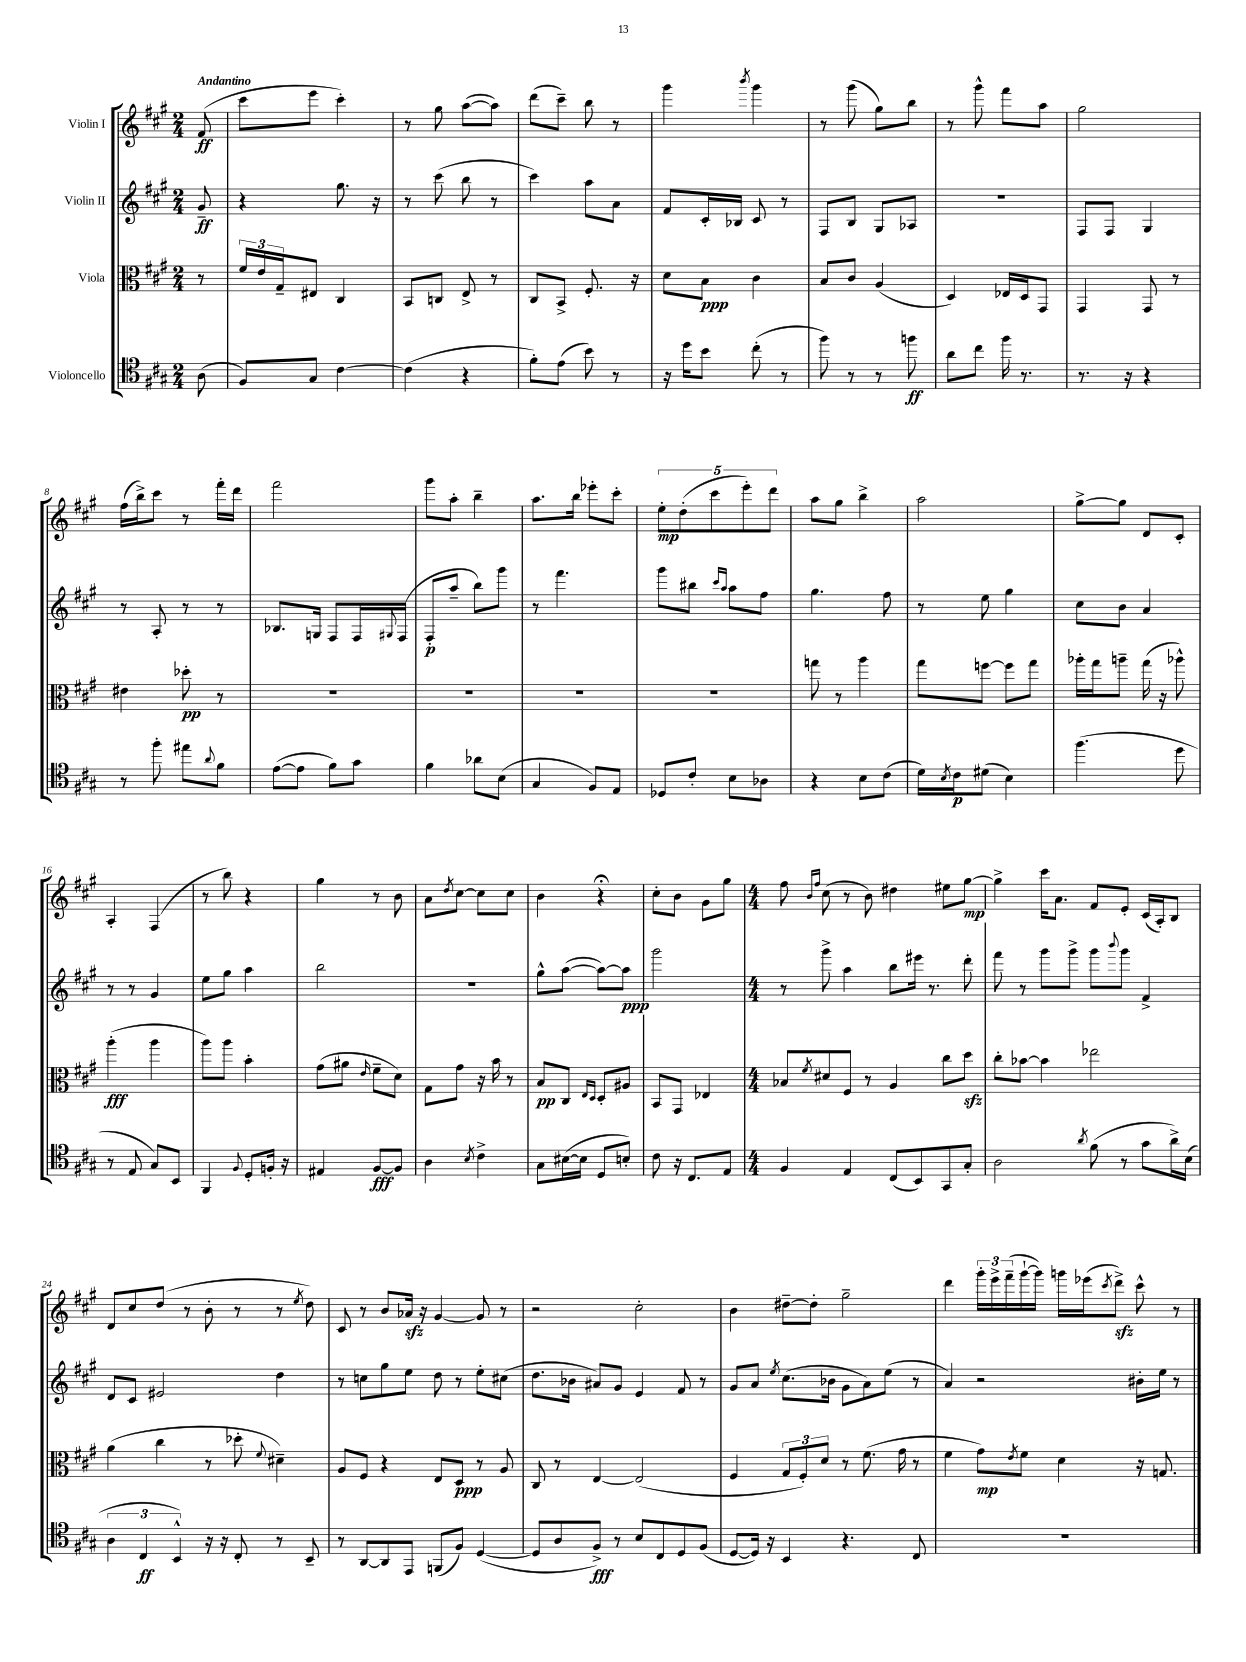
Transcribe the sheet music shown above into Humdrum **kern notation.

**kern	**dynam	**kern	**dynam	**kern	**dynam	**kern	**dynam
*part4	*part4	*part3	*part3	*part2	*part2	*part1	*part1
*staff4	*staff4	*staff3	*staff3	*staff2	*staff2	*staff1	*staff1
*I"Violoncello	*	*I"Viola	*	*I"Violin II	*	*I"Violin I	*
*clefC4	*	*clefC3	*	*clefG2	*	*clefG2	*
*k[f#c#g#]	*	*k[f#c#g#]	*	*k[f#c#g#]	*	*k[f#c#g#]	*
*M2/4	*	*M2/4	*	*M2/4	*	*M2/4	*
=	=	=	=	=	=	=	=
!	!	!	!	!	!	!LO:TX:a:B:t=Andantino	!
(8A\	.	8r	.	8g#~/	ff	(8f#/	ff
=1	=1	=1	=1	=1	=1	=1	=1
8F#/L)	.	24f#/LL	.	4r	.	8ccc#\L	.
.	.	24e/	.	.	.	.	.
.	.	24G#~/J	.	.	.	.	.
8G#/J	.	8E#X/J	.	.	.	8eee\J	.
[4c#\	.	4C#/	.	8.gg#\	.	4ccc#'\)	.
.	.	.	.	16r	.	.	.
=2	=2	=2	=2	=2	=2	=2	=2
(4c#\]	.	8BB/L	.	8r	.	8r	.
.	.	8Cn/J	.	(8ccc#\	.	8gg#\	.
4r	.	8E^/	.	8bb\	.	([8aa\L	.
.	.	8r	.	8r	.	8aa\J])	.
=3	=3	=3	=3	=3	=3	=3	=3
8f#'\L)	.	8C#/L	.	4ccc#\)	.	(8ddd\L	.
(8e\J	.	8BB^/J	.	.	.	8ccc#~\J)	.
8b\)	.	8.F#'/	.	8aa\L	.	8bb\	.
8r	.	.	.	8a\J	.	8r	.
.	.	16r	.	.	.	.	.
=4	=4	=4	=4	=4	=4	=4	=4
16r	.	8d\L	.	8f#/L	.	4ggg#\	.
16dd\KL	.	.	.	.	.	.	.
8b\J	.	8B\J	ppp	16c#'/L	.	.	.
.	.	.	.	16B-X/JJ	.	.	.
.	.	.	.	.	.	8qbbb/	.
(8cc#'\	.	4c#\	.	8c#/	.	4ggg#\	.
8r	.	.	.	8r	.	.	.
=5	=5	=5	=5	=5	=5	=5	=5
8ff#\)	.	8B/L	.	8F#/L	.	8r	.
8r	.	8c#/J	.	8B/J	.	(8ggg#\	.
8r	.	(4A/	.	8G#/L	.	8gg#\L)	.
8ffn\	ff	.	.	8A-X/J	.	8bb\J	.
=6	=6	=6	=6	=6	=6	=6	=6
8a\L	.	4D/)	.	2r	.	8r	.
8cc#\J	.	.	.	.	.	8ggg#^^\	.
16ff#\	.	16E-X/LL	.	.	.	8fff#\L	.
8.r	.	16D/J	.	.	.	.	.
.	.	8GG#/J	.	.	.	8aa\J	.
=7	=7	=7	=7	=7	=7	=7	=7
8.r	.	4GG#/	.	8F#/L	.	2gg#\	.
.	.	.	.	8F#/J	.	.	.
16r	.	.	.	.	.	.	.
4r	.	8GG#/	.	4G#/	.	.	.
.	.	8r	.	.	.	.	.
!!LO:LB:g=z
=8	=8	=8	=8	=8	=8	=8	=8
8r	.	4e#X\	.	8r	.	(16ff#\LL	.
.	.	.	.	.	.	16bb^\J)	.
8ff#'\	.	.	.	8A'/	.	8ccc#\J	.
8ee#X\L	.	8dd-X'\	pp	8r	.	8r	.
8qqa/	.	.	.	.	.	.	.
8f#\J	.	8r	.	8r	.	16fff#'\LL	.
.	.	.	.	.	.	16ddd\JJ	.
=9	=9	=9	=9	=9	=9	=9	=9
([8e\L	.	2r	.	8.B-X/L	.	2fff#\	.
8e\J]	.	.	.	.	.	.	.
.	.	.	.	16Gn/Jk	.	.	.
8f#\L)	.	.	.	8F#/L	.	.	.
8g#\J	.	.	.	16F#/L	.	.	.
.	.	.	.	8qqG#X/	.	.	.
.	.	.	.	(16F#/JJ	.	.	.
=10	=10	=10	=10	=10	=10	=10	=10
4f#\	.	2r	.	8F#'/L	p	8ggg#\L	.
.	.	.	.	8aa~/J	.	8aa'\J	.
8a-X\L	.	.	.	8bb\L)	.	4bb~\	.
(8B\J	.	.	.	8ggg#\J	.	.	.
=11	=11	=11	=11	=11	=11	=11	=11
4G#/	.	2r	.	8r	.	8.aa\L	.
.	.	.	.	4.fff#\	.	.	.
.	.	.	.	.	.	16bb\Jk	.
8F#/L)	.	.	.	.	.	8eee-X'\L	.
8E/J	.	.	.	.	.	8ccc#'\J	.
=12	=12	=12	=12	=12	=12	=12	=12
8D-X/L	.	2r	.	8ggg#\L	.	10ee'\L	mp
.	.	.	.	.	.	(10dd'\	.
8c#'/J	.	.	.	8bb#X\J	.	.	.
.	.	.	.	.	.	10ccc#\	.
.	.	.	.	16qqccc#/LL	.	.	.
.	.	.	.	16qqaa/JJ	.	.	.
8B\L	.	.	.	8aa\L	.	.	.
.	.	.	.	.	.	10eee'\)	.
8A-X\J	.	.	.	8ff#\J	.	.	.
.	.	.	.	.	.	10ddd\J	.
=13	=13	=13	=13	=13	=13	=13	=13
4r	.	8ggn\	.	4.gg#\	.	8aa\L	.
.	.	8r	.	.	.	8gg#\J	.
8B\L	.	4aa\	.	.	.	4bb^\	.
(8c#\J	.	.	.	8ff#\	.	.	.
=14	=14	=14	=14	=14	=14	=14	=14
16d\LL)	.	8gg#\L	.	8r	.	2aa\	.
8qB/	.	.	.	.	.	.	.
16c#\J	p	.	.	.	.	.	.
(8d#X\J	.	[8ffn\J	.	8ee\	.	.	.
4B\)	.	8ff\L]	.	4gg#\	.	.	.
.	.	8gg#\J	.	.	.	.	.
=15	=15	=15	=15	=15	=15	=15	=15
(4.ff#\	.	16aa-X'\LL	.	8cc#\L	.	[8gg#^\L	.
.	.	16gg#\J	.	.	.	.	.
.	.	8aan~\J	.	8b\J	.	8gg#\J]	.
.	.	(16gg#\	.	4a/	.	8d/L	.
.	.	16r	.	.	.	.	.
8dd\	.	8aa-X^^\)	.	.	.	8c#'/J	.
!!LO:LB:g=z
=16	=16	=16	=16	=16	=16	=16	=16
8r	.	(4aa'\	fff	8r	.	4A'/	.
8E/	.	.	.	8r	.	.	.
8G#/L)	.	4aa\	.	4g#/	.	(4F#/	.
8BB/J	.	.	.	.	.	.	.
=17	=17	=17	=17	=17	=17	=17	=17
4FF#/	.	8aa\L)	.	8ee\L	.	8r	.
.	.	8aa\J	.	8gg#\J	.	8bb\)	.
8qqF#/	.	.	.	.	.	.	.
8D'/L	.	4b'\	.	4aa\	.	4r	.
16Fn'/Jk	.	.	.	.	.	.	.
16r	.	.	.	.	.	.	.
=18	=18	=18	=18	=18	=18	=18	=18
4E#X/	.	(8g#\L	.	2bb\	.	4gg#\	.
.	.	8a#X\J	.	.	.	.	.
.	.	16qqe/	.	.	.	.	.
[8F#/L	fff	8f#~\L	.	.	.	8r	.
8F#/J]	.	8d\J)	.	.	.	8b\	.
=19	=19	=19	=19	=19	=19	=19	=19
4A\	.	8G#\L	.	2r	.	8a\L	.
.	.	.	.	.	.	8qdd/	.
.	.	8g#\J	.	.	.	[8cc#\J	.
8qB/	.	.	.	.	.	.	.
4c#^\	.	16r	.	.	.	8cc#\L]	.
.	.	16b\	.	.	.	.	.
.	.	8r	.	.	.	8cc#\J	.
=20	=20	=20	=20	=20	=20	=20	=20
8G#\L	.	8B/L	pp	8gg#^^\L	.	4b\	.
([16B#X\L	.	8C#/J	.	([8aa\J	.	.	.
16B#\JJ]	.	.	.	.	.	.	.
.	.	16qqE/LL	.	.	.	.	.
.	.	16qqD/JJ	.	.	.	.	.
8D/L	.	8D'/L	.	8aa\L_)	.	4r;<	.
8Bn'/J)	.	8A#X/J	.	8aa\J]	ppp	.	.
=21	=21	=21	=21	=21	=21	=21	=21
8c#\	.	8BB/L	.	2ggg#\	.	8cc#'\L	.
16r	.	8GG#/J	.	.	.	8b\J	.
8.C#/L	.	.	.	.	.	.	.
.	.	4E-X/	.	.	.	8g#\L	.
8E/J	.	.	.	.	.	8gg#\J	.
=22	=22	=22	=22	=22	=22	=22	=22
*M4/4	*	*M4/4	*	*M4/4	*	*M4/4	*
4F#/	.	8B-X/L	.	8r	.	8ff#\	.
.	.	.	.	.	.	16qqb/LL	.
.	.	8qf#/	.	.	.	16qqff#/JJ	.
.	.	8d#X/	.	8ggg#^\	.	(8cc#\	.
4E/	.	8F#/J	.	4aa\	.	8r	.
.	.	8r	.	.	.	8b\)	.
(8C#/L	.	4A/	.	8bb\L	.	4dd#X\	.
8BB/)	.	.	.	16eee#X\Jk	.	.	.
.	.	.	.	8.r	.	.	.
8GG#/	.	8cc#\L	.	.	.	8ee#X\L	.
8G#'/J	.	8ddzz\J	.	8ddd'\	.	[8gg#\J	mp
=23	=23	=23	=23	=23	=23	=23	=23
2A\	.	8cc#'\L	.	8fff#\	.	4gg#^\]	.
.	.	[8b-X\J	.	8r	.	.	.
.	.	4b-\]	.	8ggg#\L	.	16ccc#\KL	.
.	.	.	.	.	.	8.a\J	.
.	.	.	.	8ggg#^\J	.	.	.
8qa/	.	.	.	.	.	.	.
(8f#\	.	2ee-X\	.	8ggg#\L	.	8f#/L	.
.	.	.	.	8qqbbb/	.	.	.
8r	.	.	.	8ggg#\J	.	8e'/J	.
8g#\L	.	.	.	4f#^/	.	(16c#/LL	.
.	.	.	.	.	.	16A'/J)	.
16a^\L)	.	.	.	.	.	8B/J	.
(16B\JJ	.	.	.	.	.	.	.
!!LO:LB:g=z
=24	=24	=24	=24	=24	=24	=24	=24
6A\	.	(4a\	.	8d/L	.	8d/L	.
.	.	.	.	8c#/J	.	8cc#/	.
6C#/	ff	.	.	.	.	.	.
.	.	4cc#\	.	2e#X/	.	(8dd/J	.
6BB^^/)	.	.	.	.	.	.	.
.	.	.	.	.	.	8r	.
16r	.	8r	.	.	.	8b'\	.
16r	.	.	.	.	.	.	.
8C#'/	.	8dd-X'\	.	.	.	8r	.
.	.	8qqf#/	.	.	.	.	.
8r	.	4d#X~\)	.	4dd\	.	8r	.
.	.	.	.	.	.	8qee/	.
8BB~/	.	.	.	.	.	8dd\)	.
=25	=25	=25	=25	=25	=25	=25	=25
8r	.	8A/L	.	8r	.	8c#/	.
[8AA/L	.	8F#/J	.	8ccn\L	.	8r	.
8AA/]	.	4r	.	8gg#\	.	8b/L	.
8EE/J	.	.	.	8ee\J	.	16a-Xzz/Jk	.
.	.	.	.	.	.	16r	.
(8FFn/L	.	8E/L	.	8dd\	.	[4g#/	.
8F#/J)	.	8D/J	ppp	8r	.	.	.
([4D/	.	8r	.	8ee'\L	.	8g#/]	.
.	.	8A/	.	(8cc#X\J	.	8r	.
=26	=26	=26	=26	=26	=26	=26	=26
8D/L]	.	8C#/	.	8.dd\L	.	2r	.
8A/	.	8r	.	.	.	.	.
.	.	.	.	16b-X\Jk	.	.	.
8F#^/J)	fff	[4E/	.	8a#X/L)	.	.	.
8r	.	.	.	8g#/J	.	.	.
8B/L	.	(2E/]	.	4e/	.	2cc#'\	.
8C#/	.	.	.	.	.	.	.
8D/	.	.	.	8f#/	.	.	.
(8F#/J	.	.	.	8r	.	.	.
=27	=27	=27	=27	=27	=27	=27	=27
[8D/L	.	4F#/	.	8g#/L	.	4b\	.
16D/Jk])	.	.	.	8a/J	.	.	.
16r	.	.	.	.	.	.	.
.	.	.	.	8qee/	.	.	.
4BB/	.	12G#/L	.	(8.cc#\L	.	[8dd#X~\L	.
.	.	12F#'/)	.	.	.	.	.
.	.	.	.	.	.	8dd#'\J]	.
.	.	12d/J	.	.	.	.	.
.	.	.	.	16b-X\Jk	.	.	.
4.r	.	8r	.	8g#\L	.	2gg#~\	.
.	.	(8.f#\	.	8a\)	.	.	.
.	.	.	.	(8ee\J	.	.	.
.	.	16g#\	.	.	.	.	.
8C#/	.	8r	.	8r	.	.	.
=28	=28	=28	=28	=28	=28	=28	=28
1r	.	4f#\	.	4a/)	.	4ddd\	.
.	.	8g#\L)	mp	2r	.	24ggg#'\LL	.
.	.	.	.	.	.	24eee^\	.
.	.	.	.	.	.	(24fff#~\	.
.	.	8qe/	.	.	.	.	.
.	.	8f#\J	.	.	.	[16ggg#`\	.
.	.	.	.	.	.	16ggg#\JJ])	.
.	.	4d\	.	.	.	16gggn\LL	.
.	.	.	.	.	.	(16eee-X\J	.
.	.	.	.	.	.	8qccc#/	.
.	.	.	.	.	.	8dddzz^\J)	.
.	.	16r	.	16b#X'\LL	.	8ccc#^^\	.
.	.	8.Gn/	.	16ee\JJ	.	.	.
.	.	.	.	8r	.	8r	.
==	==	==	==	==	==	==	==
*-	*-	*-	*-	*-	*-	*-	*-
